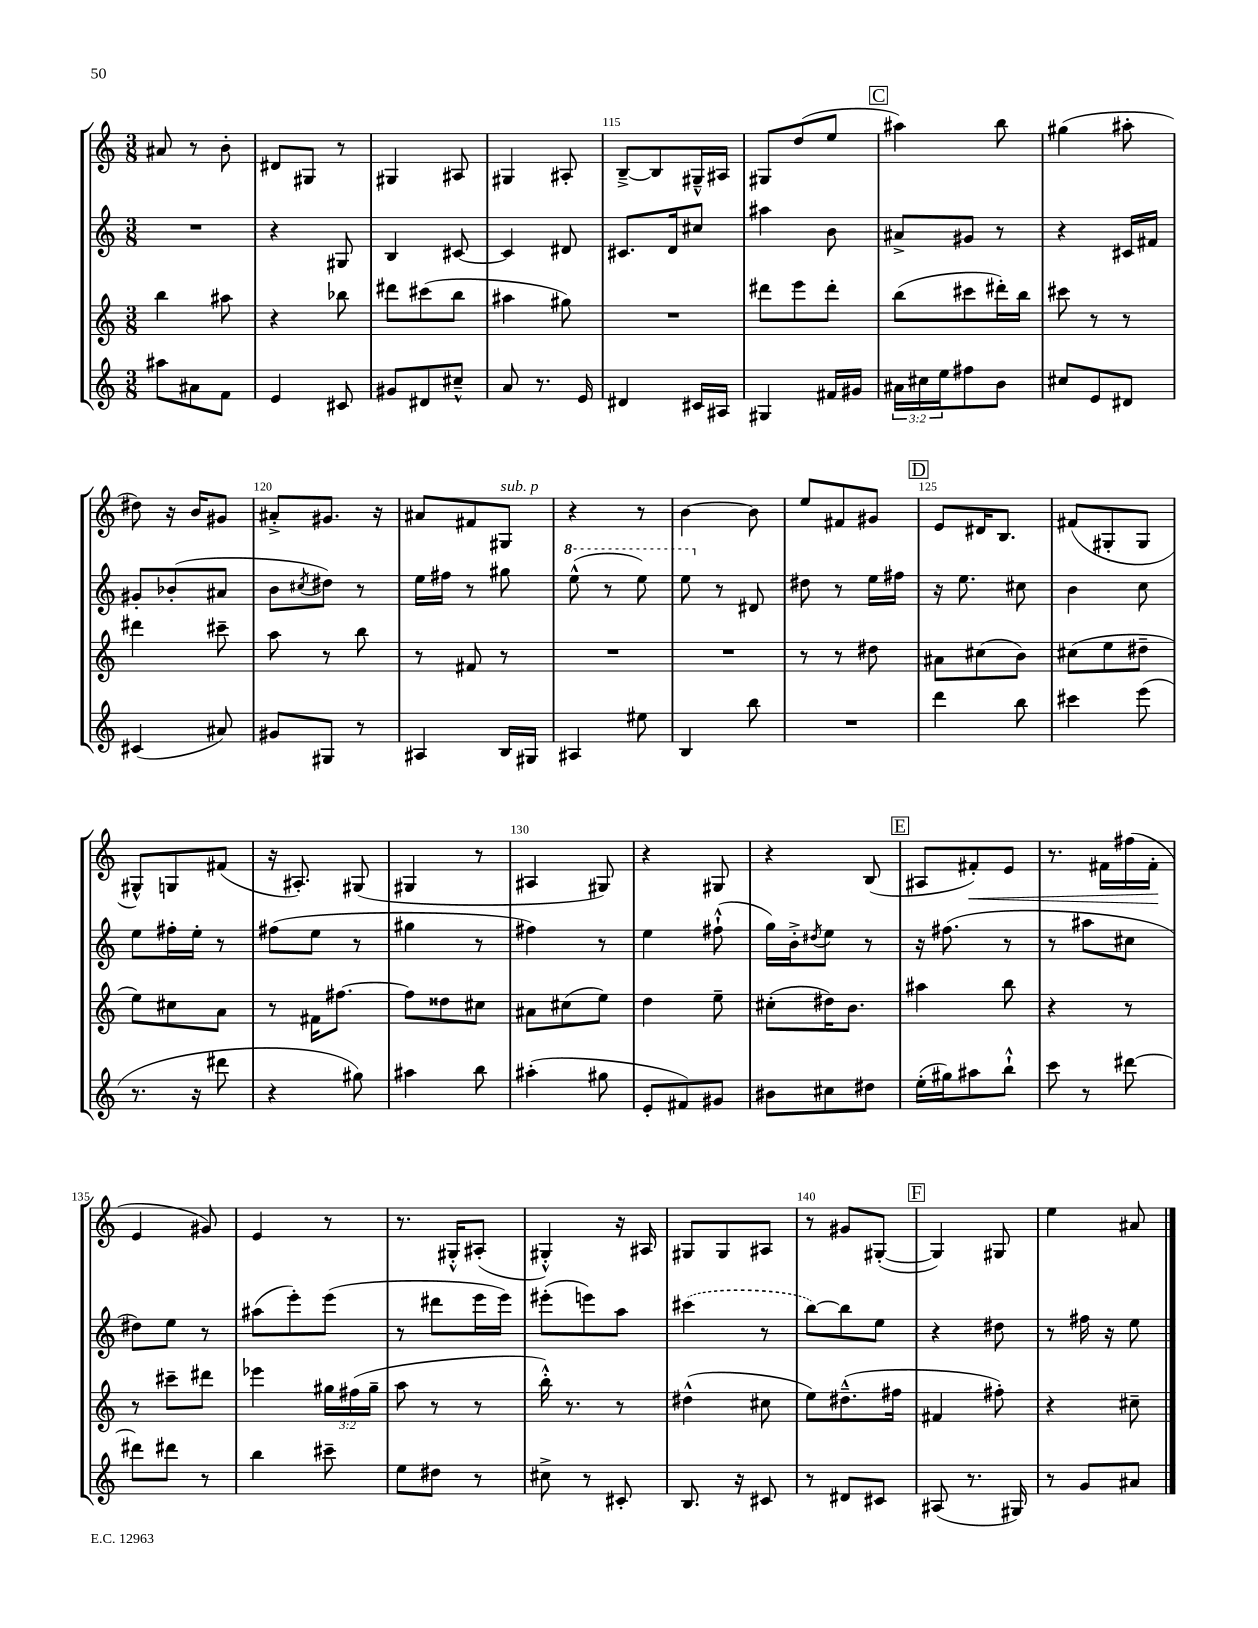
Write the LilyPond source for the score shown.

<<
\new StaffGroup <<
\new Staff = "s0" {
    \clef treble \key c \major \numericTimeSignature \time 3/8
    ais'8 r8 b'8-. |
    dis'8 gis8 r8 |
    gis4 ais8 |
    gis4 ais8-. |
    b8~---> b8 gis16---^ ais16 |
    gis8 d''8( e''8 |
    \mark \markup { \box "C" } ais''4) b''8 |
    gis''4( ais''8-. |
    dis''8) r16 b'16 gis'8 |
    ais'8-.-> gis'8. r16 |
    ais'8 fis'8 gis8^\markup { \italic "sub. p" } |
    r4 r8 |
    b'4~ b'8 |
    e''8 fis'8 gis'8 |
    \mark \markup { \box "D" } e'8 dis'16 b8. |
    fis'8( gis8-. gis8 |
    gis8-^) g8 fis'8( |
    r16 ais8.-.) gis8( |
    gis4 r8 |
    ais4 gis8) |
    r4 gis8 |
    r4 b8( |
    \mark \markup { \box "E" } ais8 fis'8-.\<) e'8 |
    r8. fis'16 fis''16( fis'16-.\! |
    e'4 gis'8) |
    e'4 r8 |
    r8. gis16-.-^ ais8-.( |
    gis4-.-^) r16 ais16 |
    gis8 gis8 ais8 |
    r8 gis'8 gis8~-.( |
    \mark \markup { \box "F" } gis4) gis8 |
    e''4 ais'8 \bar "|." |
}
\new Staff = "s1" {
    \clef treble \key c \major \numericTimeSignature \time 3/8
    R4. |
    r4 gis8 |
    b4 cis'8~ |
    cis'4 dis'8 |
    cis'8. d'16 cis''8 |
    ais''4 b'8 |
    \mark \markup { \box "C" } ais'8-> gis'8 r8 |
    r4 cis'16 fis'16 |
    gis'8-. bes'8-.( ais'8 |
    b'8 \acciaccatura { cis''8 } dis''8) r8 |
    e''16 fis''16 r8 gis''8 |
    \ottava #1 e'''8-^( r8 e'''8) |
    e'''8 \ottava #0 r8 dis'8 |
    dis''8 r8 e''16 fis''16 |
    \mark \markup { \box "D" } r16 e''8. cis''8 |
    b'4 c''8 |
    e''8 fis''16-. e''16-. r8 |
    fis''8( e''8 r8 |
    gis''4 r8 |
    fis''4) r8 |
    e''4 fis''8-!-^( |
    g''16) b'16-.-> \acciaccatura { dis''8 } e''8 r8 |
    \mark \markup { \box "E" } r16 fis''8.( r8 |
    r8 ais''8 cis''8 |
    dis''8) e''8 r8 |
    ais''8( e'''8-.) e'''8( |
    r8 dis'''8 e'''16 e'''16) |
    eis'''8-.( e'''8) a''8 |
    \once \slurDashed cis'''4( r8 |
    b''8~) b''8 e''8 |
    \mark \markup { \box "F" } r4 dis''8 |
    r8 fis''16 r16 e''8 \bar "|." |
}
\new Staff = "s2" {
    \clef treble \key c \major \numericTimeSignature \time 3/8 \override Staff.TupletNumber.text = #tuplet-number::calc-fraction-text
    b''4 ais''8 |
    r4 bes''8 |
    dis'''8 cis'''8( b''8 |
    ais''4 gis''8) |
    R4. |
    dis'''8 e'''8 dis'''8-. |
    \mark \markup { \box "C" } b''8( cis'''8 dis'''16-.) b''16 |
    cis'''8 r8 r8 |
    dis'''4 cis'''8-- |
    a''8 r8 b''8 |
    r8 fis'8 r8 |
    R4. |
    R4. |
    r8 r8 dis''8 |
    \mark \markup { \box "D" } ais'8 cis''8( b'8) |
    cis''8( e''8 dis''8-- |
    e''8) cis''8 a'8 |
    r8 fis'16 fis''8.~ |
    fis''8 disis''8 cis''8 |
    ais'8 cis''8( e''8) |
    d''4 e''8-- |
    cis''8-.( dis''16) b'8. |
    \mark \markup { \box "E" } ais''4 b''8 |
    r4 r8 |
    r8 cis'''8-- dis'''8 |
    ees'''4 \tuplet 3/2 { gis''16 fis''16( gis''16-- } |
    a''8 r8 r8 |
    b''16-.-^) r8. r8 |
    dis''4-^( cis''8 |
    e''8) dis''8.---^( fis''16 |
    \mark \markup { \box "F" } fis'4 fis''8-.) |
    r4 cis''8-- \bar "|." |
}
\new Staff = "s3" {
    \clef treble \key c \major \numericTimeSignature \time 3/8 \override Staff.TupletNumber.text = #tuplet-number::calc-fraction-text
    ais''8 ais'8 f'8 |
    e'4 cis'8 |
    gis'8 dis'8 cis''8---^ |
    a'8 r8. e'16 |
    dis'4 cis'16 ais16 |
    gis4 fis'16 gis'16 |
    \mark \markup { \box "C" } \tuplet 3/2 { ais'16 cis''16 e''16 } fis''8 b'8 |
    cis''8 e'8 dis'8 |
    cis'4( ais'8) |
    gis'8 gis8 r8 |
    ais4 b16 gis16 |
    ais4 eis''8 |
    b4 b''8 |
    R4. |
    \mark \markup { \box "D" } d'''4 b''8 |
    cis'''4 e'''8( |
    r8. r16 dis'''8 |
    r4 gis''8) |
    ais''4 b''8 |
    ais''4-.( gis''8 |
    e'8-. fis'8) gis'8 |
    bis'8 cis''8 dis''8 |
    \mark \markup { \box "E" } e''16-.( gis''16) ais''8 b''8-!-^ |
    c'''8 r8 dis'''8~ |
    dis'''8 dis'''8 r8 |
    b''4 cis'''8-- |
    e''8 dis''8 r8 |
    cis''8-> r8 cis'8-. |
    b8. r16 cis'8 |
    r8 dis'8 cis'8 |
    \mark \markup { \box "F" } ais8( r8. gis16) |
    r8 g'8 ais'8 \bar "|." |
}
>>
>>
\layout { \context { \Score currentBarNumber = #111 \override BarNumber.break-visibility = ##(#f #t #t) barNumberVisibility = #(every-nth-bar-number-visible 5) } }
